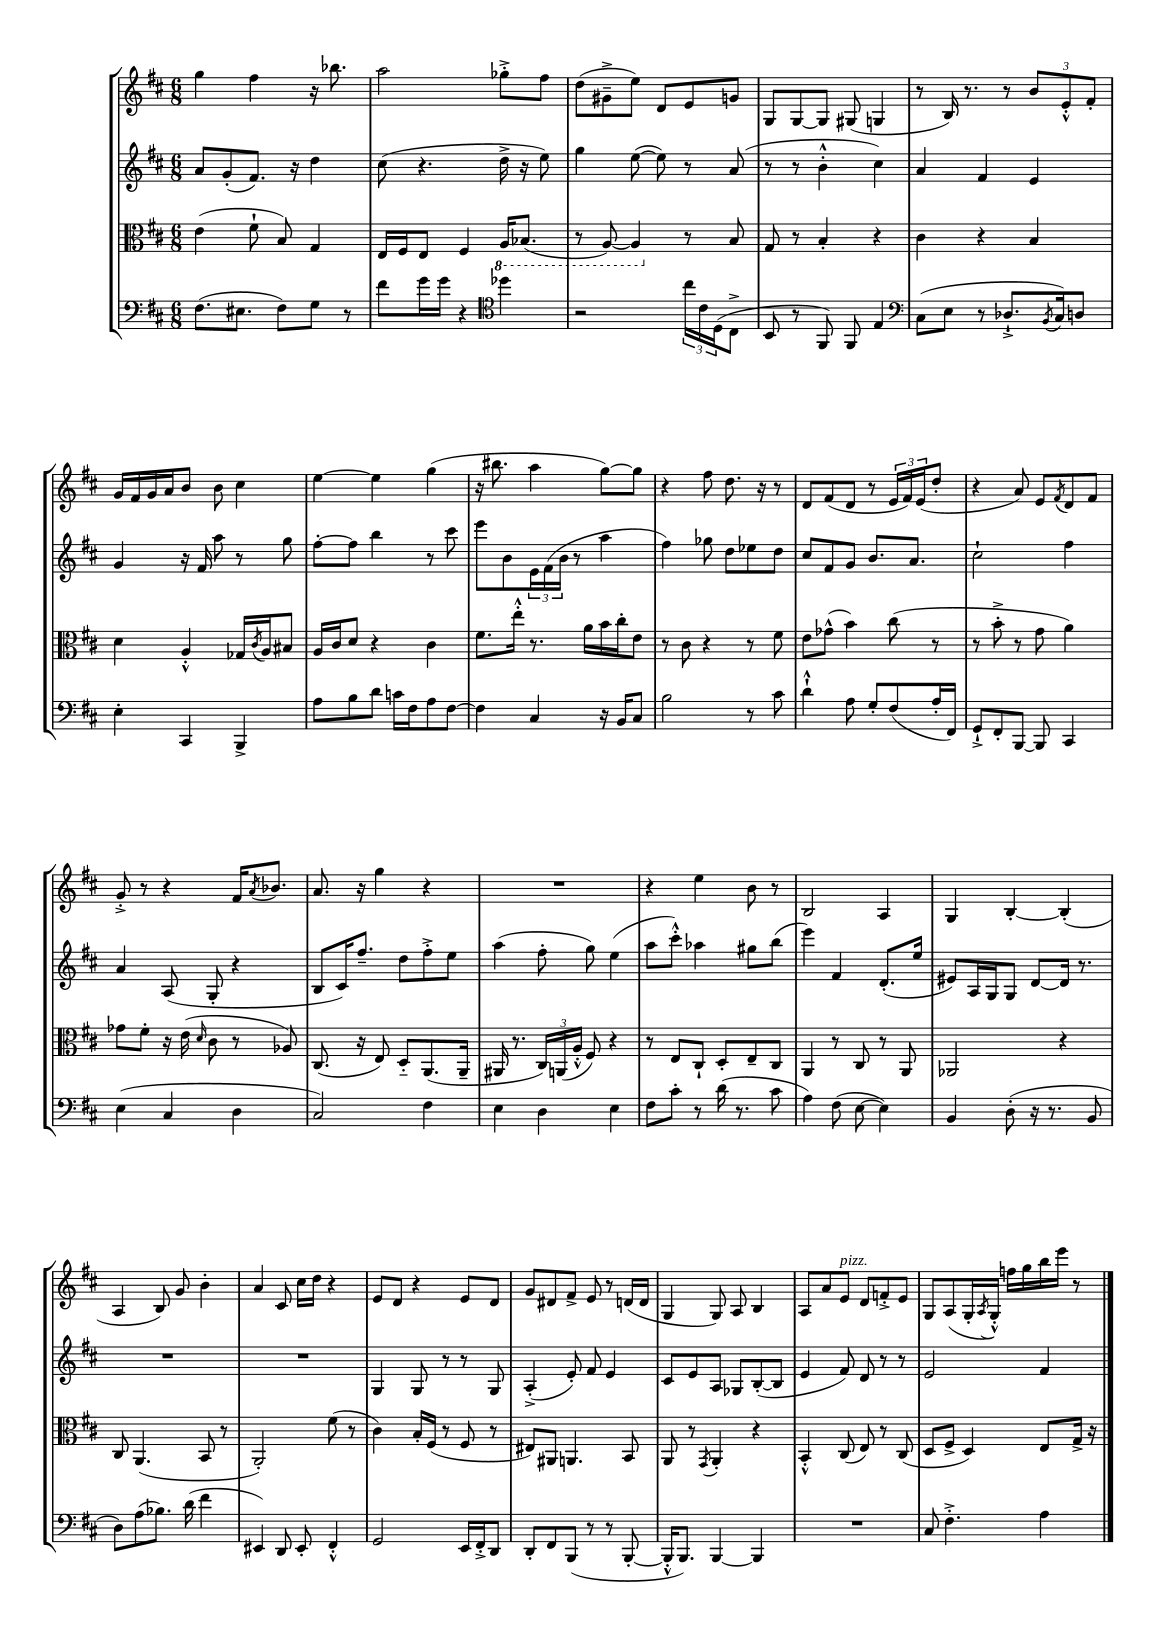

**kern	**kern	**kern	**kern
*part4	*part3	*part2	*part1
*staff4	*staff3	*staff2	*staff1
*clefF4	*clefC3	*clefG2	*clefG2
*k[f#c#]	*k[f#c#]	*k[f#c#]	*k[f#c#]
*M6/8	*M6/8	*M6/8	*M6/8
=1	=1	=1	=1
(8.F#\L	(4e\	8a/L	4gg\
.	.	(8g'/	.
8.E#X\J	.	.	.
.	8f#`\	8.f#/J)	4ff#\
8F#\L)	8B/)	.	.
.	.	16r	.
8G\J	4G/	4dd\	16r
.	.	.	8.bb-X\
8r	.	.	.
=2	=2	=2	=2
8f#\L	16E/LL	(8cc#\	2aa\
.	16F#/J	.	.
16g\L	8E/J	4.r	.
16g\JJ	.	.	.
4r	4F#/	.	.
*clefC4	*	*	*
*	*8ba	*	*
4dd-X\	16AA/KL	16dd^\	8gg-X'^\L
.	(8.BB-X/J	16r	.
.	.	8ee\)	8ff#\J
=3	=3	=3	=3
2r	8r	4gg\	(8dd\L
.	[8AA/)	.	8g#X~^\
.	4AA/]	([8ee\	8ee\J)
.	.	8ee\])	8d/L
*	*X8ba	*	*
24cc#\LL	8r	8r	8e/
24c#\	.	.	.
(24D\J	.	.	.
8C#^\J	8B/	(8a/	8gn/J
=4	=4	=4	=4
8BB/	8G/	8r	8G/L
8r	8r	8r	[8G/
8FF#/)	4B'/	4b'^^\	8G/J]
8FF#/	.	.	(8G#X/
4E/	4r	4cc#\)	4Gn/
=5	=5	=5	=5
*clefF4	*	*	*
(8C#\L	4c#\	4a/	8r
8E\J	.	.	16B/)
.	.	.	8.r
8r	4r	4f#/	.
8.D-X`^/L	.	.	8r
.	4B/	4e/	12b/L
8qBB/	.	.	.
16C#/k)	.	.	.
.	.	.	12e'^^/
8Dn/J	.	.	.
.	.	.	12f#'/J
!!LO:LB:g=z
=6	=6	=6	=6
4E'\	4d\	4g/	16g/LL
.	.	.	16f#/
.	.	.	16g/
.	.	.	16a/J
4CC#/	4A'^^/	16r	8b/J
.	.	16f#/	.
.	.	8aa\	8b\
4BBB^/	16G-X/LL	8r	4cc#\
.	8qc#/	.	.
.	16A/J	.	.
.	8B#X/J	8gg\	.
=7	=7	=7	=7
8A\L	16A/LL	[8ff#'\L	[4ee\
.	16c#/J	.	.
8B\	8d/J	8ff#\J]	.
8d\J	4r	4bb\	4ee\]
16cn\LL	.	.	.
16F#\J	.	.	.
8A\	4c#\	8r	(4gg\
[8F#\J	.	8ccc#\	.
=8	=8	=8	=8
4F#\]	8.f#\L	8eee\L	16r
.	.	.	8.bb#X\
.	.	8b\	.
.	16ee'^^\Jk	.	.
4C#/	8.r	24e\L	4aa\
.	.	(24f#\	.
.	.	24b\JJ	.
.	.	8r	.
.	16a\LL	.	.
16r	16b\	4aa\	[8gg\L)
16BB/KL	16cc#'\J	.	.
8C#/J	8e\J	.	8gg\J]
=9	=9	=9	=9
2B\	8r	4ff#\)	4r
.	8c#\	.	.
.	4r	8gg-X\	8ff#\
.	.	8dd\L	8.dd\
8r	8r	8ee-X\	.
.	.	.	16r
8c#\	8f#\	8dd\J	8r
=10	=10	=10	=10
4d`^^\	8e\L	8cc#/L	8d/L
.	(8g-X^^\J	8f#/	(8f#/
8A\	4b\)	8g/J	8d/J
8G'/L	.	8.b/L	8r
(8F#/	(8cc#\	.	24e/LL
.	.	.	24f#/)
.	.	8.a/J	.
.	.	.	(24e/J
16A'/L	8r	.	8dd'/J
16FF#/JJ)	.	.	.
=11	=11	=11	=11
8GG`^/L	8r	2cc#`\	4r
8FF#'/	8b'^\	.	.
[8BBB/J	8r	.	8a/)
8BBB/]	8g\	.	8e/L
.	.	.	8qf#/
4CC#/	4a\)	4ff#\	8d/
.	.	.	8f#/J
!!LO:LB:g=z
=12	=12	=12	=12
(4E\	8g-X\L	4a/	8g'^/
.	8f#'\J	.	8r
4C#/	16r	(8A/	4r
.	(16e\	.	.
.	16qqd/	.	.
.	8c#\	8G'/	.
4D\	8r	4r	16f#/KL
.	.	.	8qa/
.	.	.	8.b-X/J
.	8A-X/)	.	.
=13	=13	=13	=13
2C#/)	(8.C#/	8B/L	8.a/
.	.	16c#/K)	.
.	16r	8.ff#~/J	16r
.	8E/)	.	4gg\
.	8D/L	8dd\L	.
4F#\	(8.AA/	8ff#'^\	4r
.	.	8ee\J	.
.	16AA~/Jk	.	.
=14	=14	=14	=14
4E\	16AA#X/	(4aa\	2.r
.	8.r	.	.
4D\	24C#/LL)	8ff#'\	.
.	(24AAn/	.	.
.	24A'^^/JJ	.	.
.	8F#/)	8gg\)	.
4E\	4r	(4ee\	.
=15	=15	=15	=15
8F#\L	8r	8aa\L	4r
8c#'\J	8E/L	8ccc#'^^\J)	.
8r	8C#`/J	4aa-X\	4ee\
(16d\	8D'/L	.	.
8.r	.	.	.
.	8E~/	8gg#X\L	8b\
8c#\	8C#/J	(8bb\J	8r
=16	=16	=16	=16
4A\)	4AA/	4eee\)	2B/
(8F#\	8r	4f#/	.
[8E\	8C#/	.	.
4E\])	8r	(8.d'/L	4A/
.	8AA/	.	.
.	.	16ee/Jk	.
=17	=17	=17	=17
4BB/	2AA-X/	8e#X/L)	4G/
.	.	16A/L	.
.	.	16G/J	.
(8D'\	.	8G/J	[4B'/
16r	.	[8d/L	.
8.r	.	.	.
.	4r	16d/Jk]	(4B'/]
.	.	8.r	.
8BB/	.	.	.
!!LO:LB:g=z
=18	=18	=18	=18
8D\L)	8C#/	2.r	4A/
(8A\	(4.AA/	.	.
8.B-X\J)	.	.	8B/)
.	.	.	8g/
(16d\	.	.	.
4f#\	8BB/	.	4b'\
.	8r	.	.
=19	=19	=19	=19
4EE#X/)	2AA'/)	2.r	4a/
8DD/	.	.	8c#/
8EE#'/	.	.	16cc#\LL
.	.	.	16dd\JJ
4FF#'^^/	(8f#\	.	4r
.	8r	.	.
=20	=20	=20	=20
2GG/	4c#\)	4G/	8e/L
.	.	.	8d/J
.	16B'/LL	8G/	4r
.	(16F#/JJ	.	.
.	8r	8r	.
16EE/LL	8F#/	8r	8e/L
16FF#'^/J	.	.	.
8DD/J	8r	8G/	8d/J
=21	=21	=21	=21
8DD'/L	8E#X/L)	(4A'^/	8g/L
8FF#/	8AA#X/J	.	8d#X/
(8BBB/J	4.AAn/	8e'/)	8f#^/J
8r	.	8f#/	8e/
8r	.	4e/	8r
[8BBB'/	8BB/	.	(16dn/LL
.	.	.	16d/JJ
=22	=22	=22	=22
16BBB'^^/KL]	8AA/	8c#/L	4G/
8.BBB/J)	.	.	.
.	8r	8e/	.
.	8qGG/	.	.
[4BBB/	4AA'/	8A/J	8G/)
.	.	8G-X/L	8A/
4BBB/]	4r	([8B'/	4B/
.	.	8B/J]	.
=23	=23	=23	=23
2.r	4BB'^^/	4e/	8A/L
.	.	.	8a/
!	!	!	!LO:TX:a:i:t=pizz.
.	(8C#/	8f#/)	8e/J
.	8E/)	8d/	8d/L
.	8r	8r	8fn'^/
.	(8C#/	8r	8e/J
=24	=24	=24	=24
8C#/	8D/L	2e/	8G/L
4.F#'^\	8F#^/J	.	(8A/
.	4D/)	.	16G'/L
.	.	.	8qA/
.	.	.	16G'^^/JJ)
.	.	.	16ffn\LL
.	.	.	16gg\
4A\	8E/L	4f#/	16bb\
.	.	.	16eee\JJ
.	16G^/Jk	.	8r
.	16r	.	.
==	==	==	==
*-	*-	*-	*-
